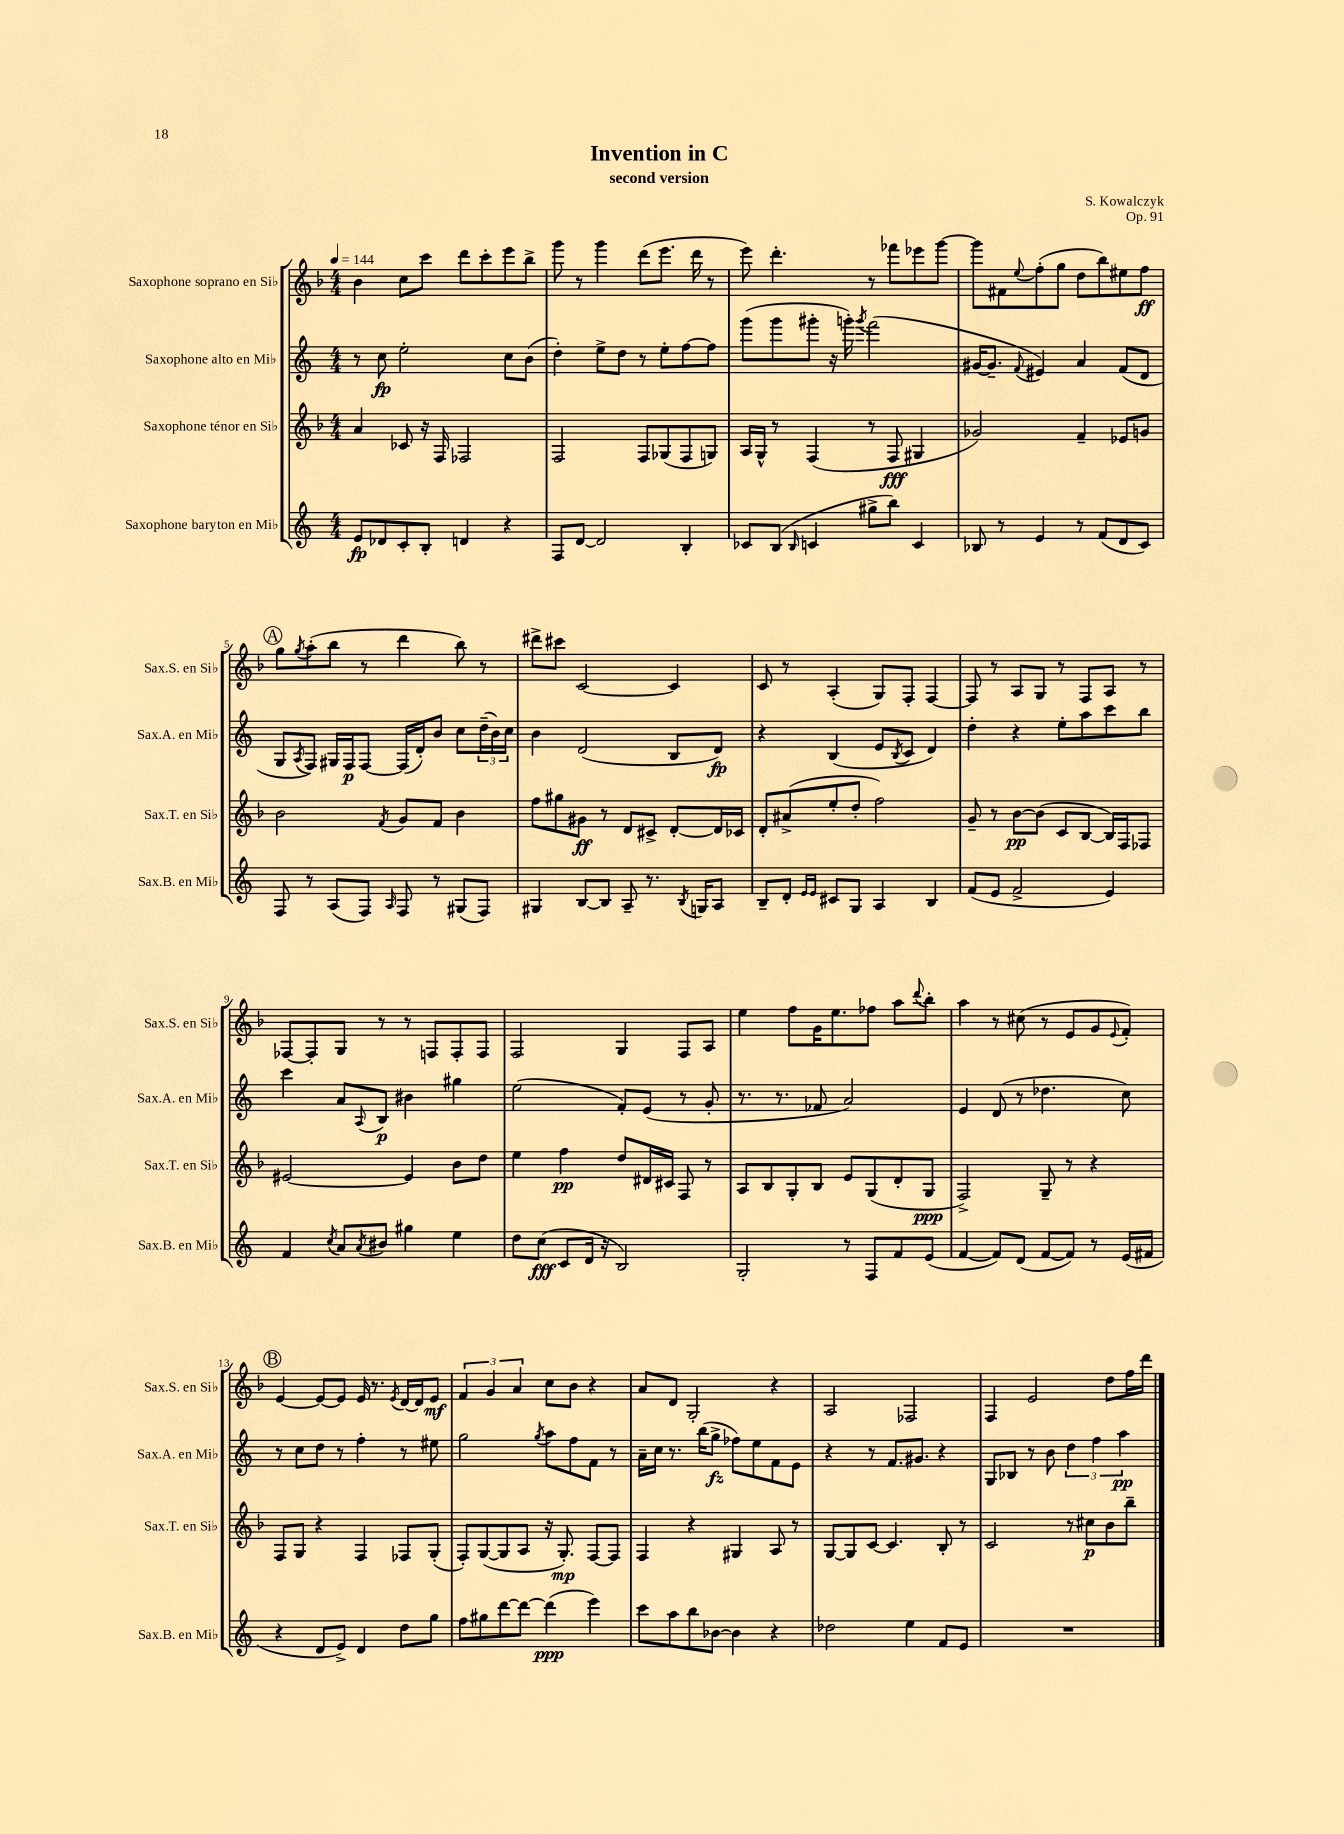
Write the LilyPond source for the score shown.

\header { title = "Invention in C" composer = "S. Kowalczyk" subtitle = "second version" opus = "Op. 91" }
<<
\new StaffGroup <<
\new Staff = "s0" \with { instrumentName = "Saxophone soprano en Sib" shortInstrumentName = "Sax.S. en Sib" } {
    \clef treble \key f \major \numericTimeSignature \time 4/4 \tempo 4 = 144
    bes'4 c''8 c'''8 d'''8 c'''8-. e'''8 bes''8-> |
    g'''8 r8 g'''4 d'''8( e'''8. d'''16 r8 |
    e'''8) d'''4.-. r8 fes'''8 ees'''8 g'''8~ |
    g'''8 fis'8 \appoggiatura { e''8 } f''8-.( g''8 d''8 bes''8) eis''8 f''8\ff |
    \mark \markup { \circle "A" } g''8 \acciaccatura { g''8 } a''8-.( bes''8 r8 d'''4 bes''8) r8 |
    dis'''8-> cis'''8 c'2~ c'4 |
    c'8 r8 a4-.( g8) f8-. f4~ |
    f8 r8 a8 g8 r8 f8 a8 r8 |
    fes8~ fes8-. g8 r8 r8 f8 f8-. f8 |
    f2 g4 f8 a8 |
    e''4 f''8 g'16 e''8. fes''8 a''8 \appoggiatura { d'''8 } bes''8-. |
    a''4 r8 cis''8( r8 e'8 g'8 \appoggiatura { e'8 } f'8-.) |
    \mark \markup { \circle "B" } e'4~ e'8~ e'8 e'16 r8. \acciaccatura { e'8 } d'16~ d'16 e'8\mf |
    \tuplet 3/2 { f'4 g'4 a'4 } c''8 bes'8 r4 |
    a'8 d'8 g2-. r4 |
    a2 fes2 |
    f4 e'2 d''8 f''16 d'''16 \bar "|." |
}
\new Staff = "s1" \with { instrumentName = "Saxophone alto en Mib" shortInstrumentName = "Sax.A. en Mib" } {
    \clef treble \key c \major \numericTimeSignature \time 4/4
    r8 c''8\fp e''2-. c''8 b'8( |
    d''4-.) e''8-> d''8 r8 e''8-. f''8~ f''8 |
    g'''8( g'''8 gis'''8-. r16 g'''16-.) \acciaccatura { g'''8 } f'''2( |
    gis'16~ gis'8.-- \appoggiatura { f'8 } eis'4) a'4 f'8( d'8 |
    \mark \markup { \circle "A" } g8 \acciaccatura { a8 } f8) gis16 f16\p f8~ f16( d'16-.) b'8 c''8 \tuplet 3/2 { d''16--( b'16) c''16 } |
    b'4 d'2( b8 d'8\fp) |
    r4 b4( e'8 \acciaccatura { b8 } c'8 d'4) |
    d''4-. r4 e''8-. a''8 c'''8 b''8 |
    c'''4 a'8 \appoggiatura { a8 } b8\p bis'4 gis''4 |
    e''2( f'8-.) e'8( r8 g'8-. |
    r8. r8. fes'8 a'2) |
    e'4 d'8( r8 des''4. c''8) |
    \mark \markup { \circle "B" } r8 c''8 d''8 r8 f''4-. r8 eis''8 |
    g''2 \acciaccatura { g''8 } a''8 f''8 f'8 r8 |
    a'16-- c''16 r8. b''16( g''8->\fz fes''8) e''8 f'8 e'8 |
    r4 r8 f'8. gis'8. r4 |
    g8 bes8 r8 b'8 \tuplet 3/2 { d''4 f''4 a''4\pp } \bar "|." |
}
\new Staff = "s2" \with { instrumentName = "Saxophone ténor en Sib" shortInstrumentName = "Sax.T. en Sib" } {
    \clef treble \key f \major \numericTimeSignature \time 4/4
    a'4 ces'8 r16 f16 fes2 |
    f2 f8 ges8( f8 g8) |
    a16 g16-^ r8 f4( r8 f8\fff gis4 |
    ges'2) f'4-- ees'8 g'8 |
    \mark \markup { \circle "A" } bes'2 \acciaccatura { f'8 } g'8 f'8 bes'4 |
    f''8 gis''8 gis'8\ff r8 d'8 cis'8-> d'8~-. d'16 ces'16 |
    d'8-. ais'8->( e''8-. d''8-. f''2) |
    g'8-- r8 bes'8~\pp bes'8( c'8 bes8~ bes16) f16 fes8 |
    eis'2~ eis'4 bes'8 d''8 |
    e''4 f''4\pp d''8 dis'16 cis'16 f8 r8 |
    a8 bes8 g8-. bes8 e'8 g8( d'8-. g8\ppp |
    f2->) g8-- r8 r4 |
    \mark \markup { \circle "B" } f8 g8 r4 f4 fes8 g8-.( |
    f8-.) g8~( g8 a8 r16 g8.-.\mp) f8~ f8 |
    f4 r4 gis4 a8 r8 |
    g8~ g8 c'8~ c'4. bes8-. r8 |
    c'2 r8 cis''8\p bes'8 bes''8-- \bar "|." |
}
\new Staff = "s3" \with { instrumentName = "Saxophone baryton en Mib" shortInstrumentName = "Sax.B. en Mib" } {
    \clef treble \key c \major \numericTimeSignature \time 4/4
    e'8\fp des'8 c'8-. b8-. d'4 r4 |
    f8 d'8~ d'2 b4-. |
    ces'8 b8( \grace { b16 } c'4 gis''8-> b''8) c'4 |
    bes8 r8 e'4 r8 f'8( d'8 c'8) |
    \mark \markup { \circle "A" } f8 r8 a8( f8) \grace { a16 } f8 r8 gis8( f8) |
    gis4 b8~ b8 a8-- r8. \acciaccatura { b8 } g16 a8 |
    b8-- d'8-. \grace { e'16 e'16 } cis'8 g8 a4 b4 |
    f'8( e'8 f'2-> e'4) |
    f'4 \acciaccatura { c''8 } a'8 \acciaccatura { a'8 } bis'8 gis''4 e''4 |
    d''8 c''8\fff( c'8 d'16 r16 b2) |
    g2-. r8 f8 f'8 e'8( |
    f'4~ f'8) d'8( f'8~ f'8) r8 e'16( fis'16 |
    \mark \markup { \circle "B" } r4 d'8 e'8->) d'4 d''8 g''8 |
    f''8 gis''8 d'''8~ d'''8~ d'''4\ppp( e'''4) |
    c'''8 a''8 b''8 bes'8~ bes'4 r4 |
    des''2 e''4 f'8 e'8 |
    R1 \bar "|." |
}
>>
>>
